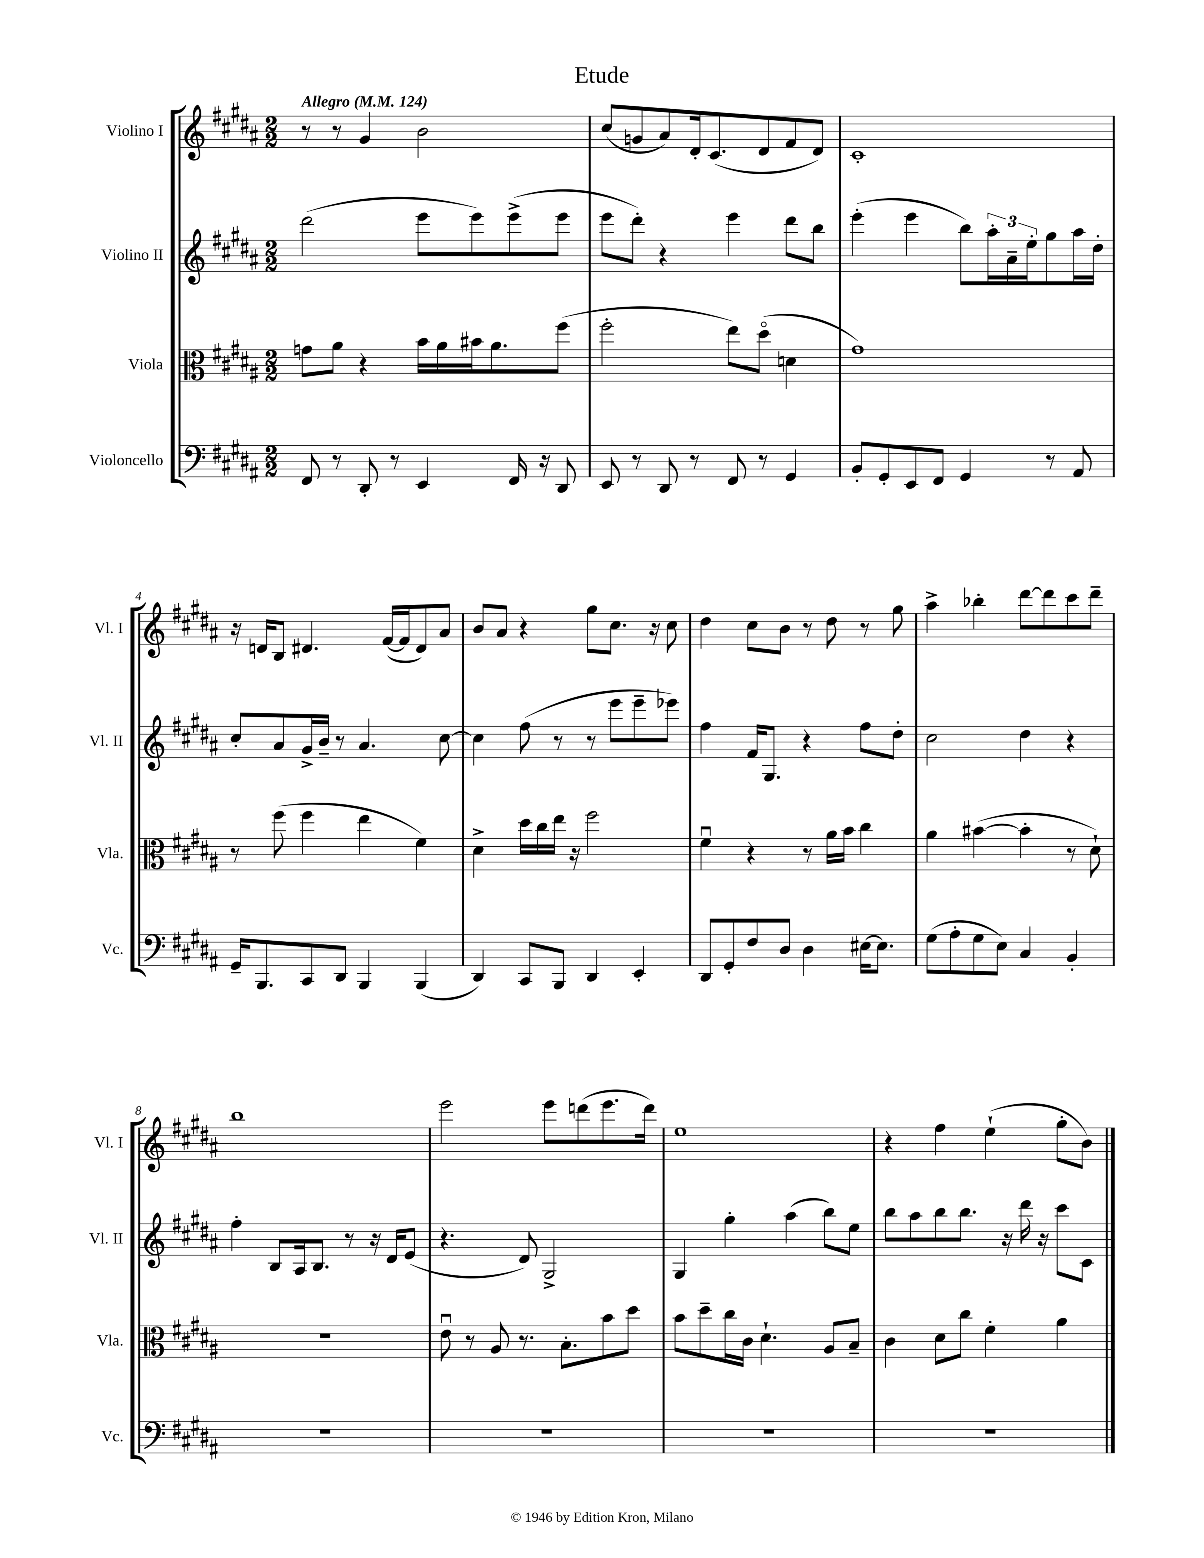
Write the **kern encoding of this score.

**kern	**kern	**kern	**kern
*staff4	*staff3	*staff2	*staff1
*clefF4	*clefC3	*clefG2	*clefG2
*k[f#c#g#d#a#]	*k[f#c#g#d#a#]	*k[f#c#g#d#a#]	*k[f#c#g#d#a#]
*M2/2	*M2/2	*M2/2	*M2/2
*MM124	*MM124	*MM124	*MM124
8FF#/	8g\L	(2ddd#\	8r
8r	8a#\J	.	8r
8DD#'/	4r	.	4g#/
8r	.	.	.
4EE/	16b\LL	8eee\L	2b\
.	16a#\	.	.
.	16b#\J	8eee\)	.
.	8.a#\	.	.
16FF#/	.	(8eee^\	.
16r	.	.	.
8DD#/	(8ff#\J	8eee\J	.
=	=	=	=
8EE/	2ff#'\	8eee\L	(8cc#/L
8r	.	8ddd#'\J)	8g/
8DD#/	.	4r	8a#/)
8r	.	.	16d#'/k
.	.	.	(8.c#/
8FF#/	8ee\L)	4eee\	.
8r	(8dd#o\J	.	8d#/
4GG#/	4d\	8ddd#\L	8f#/
.	.	8bb\J	8d#/J)
=	=	=	=
8BB'/L	1g#)	(4eee'\	1c#'
8GG#'/	.	.	.
8EE/	.	4eee\	.
8FF#/J	.	.	.
4GG#/	.	8bb\L)	.
.	.	24aa#'\L	.
.	.	24a#~\	.
.	.	24ee'\J	.
8r	.	8gg#\	.
8AA#/	.	16aa#\L	.
.	.	16dd#'\JJ	.
=	=	=	=
16GG#~/LK	8r	8cc#'/L	16r
8.BBB/	.	.	16d/LK
.	(8ff#\	8a#/	8B/J
8CC#/	4ff#\	16g#^/L	4.d#/
.	.	16b~/JJ	.
8DD#/J	.	8r	.
4BBB/	4ee\	4.a#/	.
.	.	.	([16f#/LL
.	.	.	16f#/]J
(4BBB/	4f#\)	.	8d#/)
.	.	[8cc#\	8a#/J
=	=	=	=
4DD#/)	4d#^\	4cc#\]	8b/L
.	.	.	8a#/J
8CC#/L	16dd#\LL	(8ff#\	4r
.	16cc#\	.	.
8BBB/J	16ee\JJ	8r	.
.	16r	.	.
4DD#/	2ff#\	8r	8gg#\L
.	.	8eee\L	8.cc#\J
4EE'/	.	8eee~\	.
.	.	.	16r
.	.	8eee-\J)	8cc#\
=	=	=	=
8DD#/L	4f#u\	4ff#\	4dd#\
8GG#'/	.	.	.
8F#/	4r	16f#/LK	8cc#\L
.	.	8.G#/J	.
8D#/J	.	.	8b\J
4D#\	8r	4r	8r
.	16a#\LL	.	8dd#\
.	16b\JJ	.	.
[16E#\LK	4cc#\	8ff#\L	8r
8.E#\]J	.	.	.
.	.	8dd#'\J	8gg#\
=	=	=	=
(8G#\L	4a#\	2cc#\	4aa#^\
8A#'\	.	.	.
8G#\	([4b#\	.	4bb-'\
8E\J)	.	.	.
4C#/	4b#'\]	4dd#\	[8ddd#\L
.	.	.	8ddd#\]
4BB'/	8r	4r	8ccc#\
.	8d#`\)	.	8ddd#~\J
=	=	=	=
1r	1r	4ff#'\	1bb
.	.	8B/L	.
.	.	16A#/k	.
.	.	8.B/J	.
.	.	8r	.
.	.	16r	.
.	.	16d#/LK	.
.	.	(8e/J	.
=	=	=	=
1r	8eu\	4.r	2eee\
.	8r	.	.
.	8A#/	.	.
.	8.r	8d#/)	.
.	.	2G#^/	8eee\L
.	8.B'\L	.	.
.	.	.	(8ddd\
.	8b\	.	8.eee\
.	8dd#\J	.	.
.	.	.	16ddd\Jk)
=	=	=	=
1r	8b\L	4G#/	1ee
.	8dd#~\	.	.
.	16cc#\L	4gg#'\	.
.	16c#\JJ	.	.
.	4.d#`\	.	.
.	.	(4aa#\	.
.	8A#/L	8bb\L)	.
.	8B~/J	8ee\J	.
=	=	=	=
1r	4c#\	8bb\L	4r
.	.	8aa#\	.
.	8d#\L	8bb\	4ff#\
.	8cc#\J	8.bb\J	.
.	4f#'\	.	(4ee`\
.	.	16r	.
.	.	16ddd#\	.
.	.	16r	.
.	4a#\	8ccc#\L	8gg#'\L
.	.	8c#\J	8b\J)
==	==	==	==
*-	*-	*-	*-
